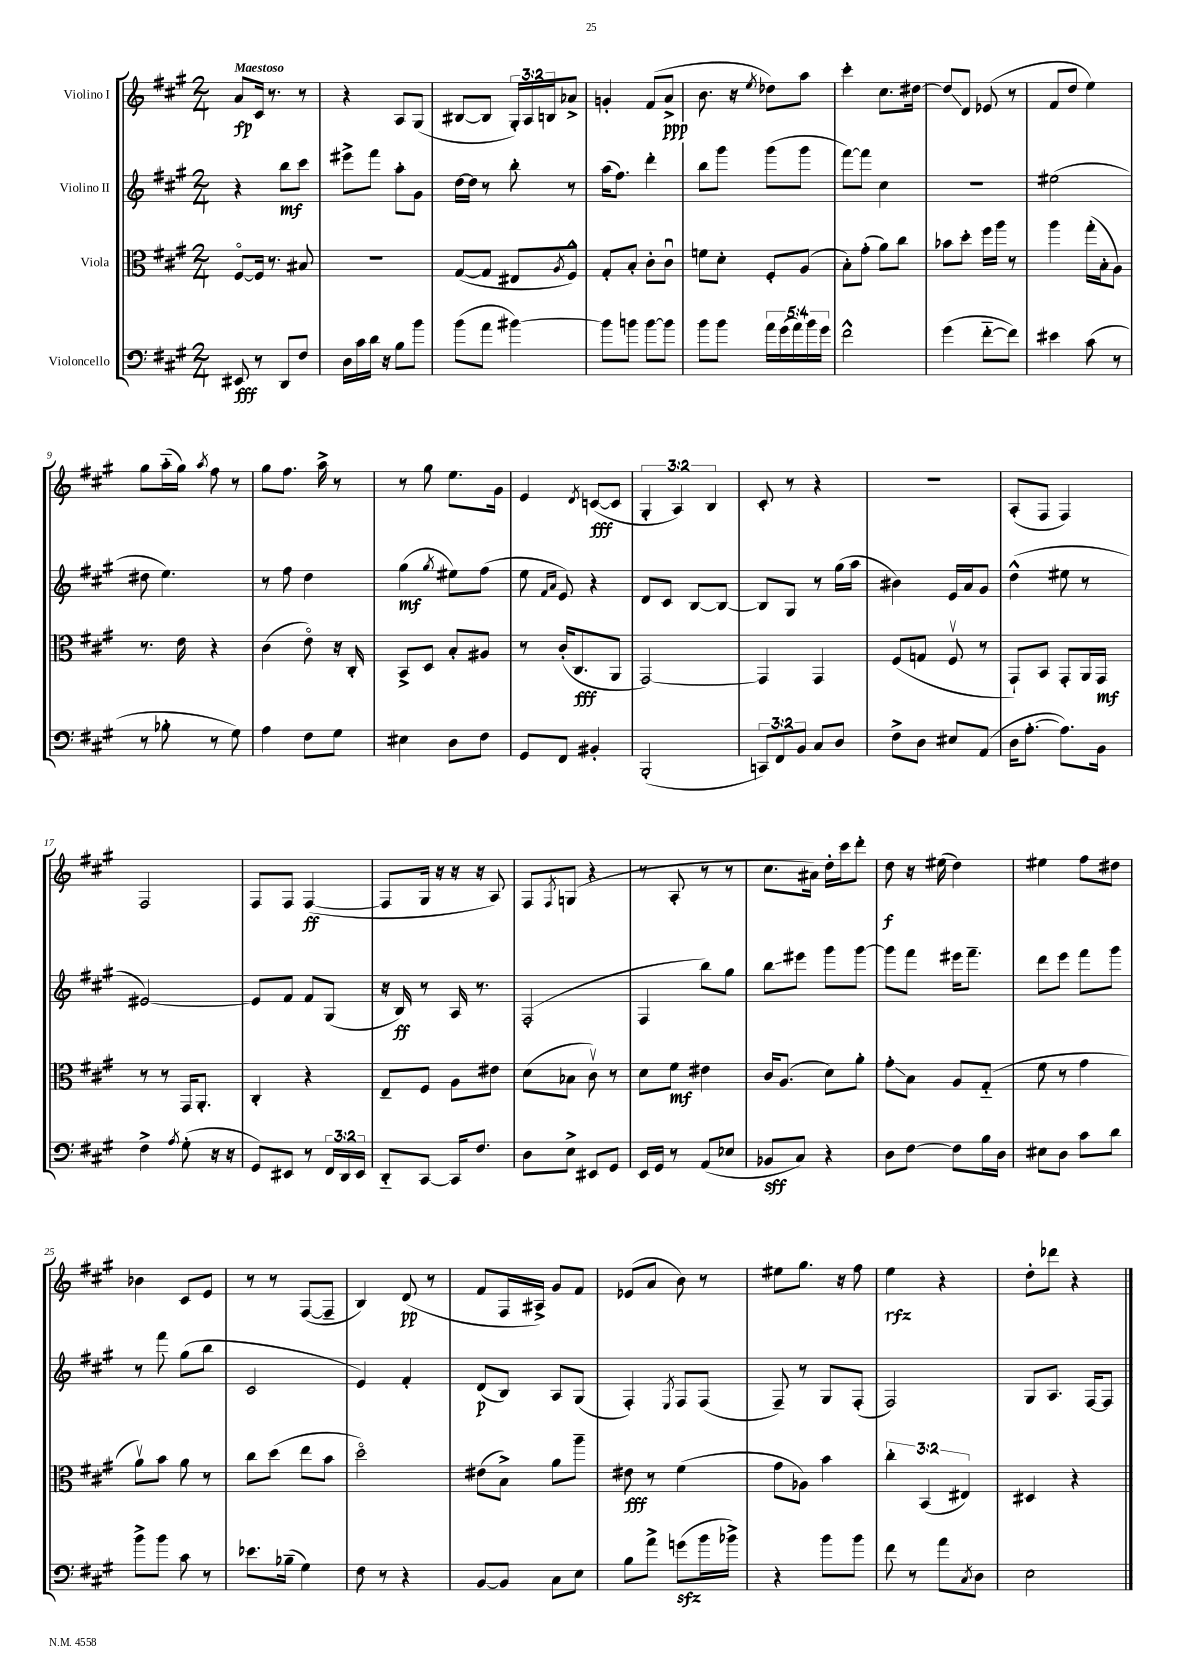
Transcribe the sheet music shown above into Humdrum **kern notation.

**kern	**kern	**kern	**kern
*staff4	*staff3	*staff2	*staff1
*clefF4	*clefC3	*clefG2	*clefG2
*k[f#c#g#]	*k[f#c#g#]	*k[f#c#g#]	*k[f#c#g#]
*M2/4	*M2/4	*M2/4	*M2/4
8EE#	[8F#o	4r	8a
8r	16F#]	.	16c#
.	8.r	.	8.r
8DD	.	8bb	.
8F#	8B#	8ccc#	8r
=	=	=	=
16D	2r	8eee#^	4r
16c#	.	.	.
16d	.	8fff#	.
16r	.	.	.
8B	.	8aa'	8A
8b	.	8g#	(8G#
=	=	=	=
(8b	([8G#	[16dd	[8B#
.	.	16dd]	.
8a	8G#]	8r	8B#]
[4b#)	8E#	8bb'	24G#')
.	.	.	24A
.	.	.	24B
.	8qA	.	.
.	8F#^^)	8r	8a-^
=	=	=	=
8b#]	8G#'	(16aa	4g'
.	.	8.ff#)	.
8b	8B'	.	.
[8b	8c#'	4ddd'	(8f#
8b]	8c#u	.	8a^
=	=	=	=
8b	8f	8bb	8.b
8b	8d'	8ggg#	.
.	.	.	16r
.	.	.	8qee
20a	8F#'	(8ggg#	8dd-)
(20g#	.	.	.
20a)	.	.	.
.	(8A	8ggg#	8aa
20b	.	.	.
20g#	.	.	.
=	=	=	=
2f#^^	8B')	[8fff#)	4ccc#'
.	(8g#'	8fff#]	.
.	8a)	4cc#	8.cc#
.	8cc#	.	.
.	.	.	[16dd#
=	=	=	=
(4g#	8b-	2r	8dd#]
.	8dd'	.	8d
[8f#'~	16ff#	.	(8e-
.	16aa	.	.
8f#])	8r	.	8r
=	=	=	=
4e#	4aa	(2ee#	8f#
.	.	.	8dd
(8c#	(16gg#'	.	4ee)
.	16B'	.	.
8r	8A)	.	.
=	=	=	=
8r	8.r	8dd#	8gg#
8B-'	.	4.ee)	(16aa'~
.	16e	.	16gg#)
.	.	.	8qaa
8r	4r	.	8ff#
8G#)	.	.	8r
=	=	=	=
4A	(4c#	8r	8gg#
.	.	8ff#	8.ff#
8F#	8eo)	4dd	.
.	.	.	16aa^
8G#	16r	.	8r
.	16C#'	.	.
=	=	=	=
4E#	8BB^	(4gg#	8r
.	8D	.	8gg#
.	.	8qgg#	.
8D	8B'	8ee#)	8.ee
8F#	8A#	(8ff#	.
.	.	.	16g#
=	=	=	=
8GG#	8r	8ee	4e
.	.	16qqf#	.
.	.	16qqa	.
8FF#	(16c#'	8e)	.
.	8.C#	.	.
.	.	.	8qd
4BB#'	.	4r	([8c
.	8AA	.	8c]
=	=	=	=
(2BBB'	[2GG#)	8d	6G#'
.	.	8c#	.
.	.	.	6A)
.	.	[8B	.
.	.	.	6B
.	.	8B_	.
=	=	=	=
12CC)	4GG#]	8B]	8c#'
12FF#	.	.	.
.	.	8G#	8r
12BB	.	.	.
8C#	4GG#	8r	4r
8D	.	(16gg#	.
.	.	16aa	.
=	=	=	=
8F#^	(8F#	4b#)	2r
8D	8G	.	.
8E#	8F#v	16e	.
.	.	16a	.
(8AA	8r	8g#	.
=	=	=	=
16D	8GG#`)	(4dd^^	(8A'
[8.A'	.	.	.
.	8BB	.	8F#
8.A])	8GG#'	8ee#	4F#)
.	16AA	8r	.
16BB	16GG#	.	.
=	=	=	=
4F#^	8r	[2e#)	2F#
.	8r	.	.
8qA	.	.	.
(8G#'	16GG#	.	.
.	8.AA'	.	.
16r	.	.	.
16r	.	.	.
=	=	=	=
8GG#)	4C#'	8e#]	8F#
8EE#	.	8f#	8F#
8r	4r	8f#	([4F#
24FF#	.	(8G#	.
24DD	.	.	.
24EE#	.	.	.
=	=	=	=
8DD'~	8E~	16r	8F#]
.	.	16B)	.
[8CC#	8F#	8r	16G#
.	.	.	16r
16CC#]	8A	16A	16r
8.F#	.	8.r	16r
.	8e#	.	8A)
=	=	=	=
8D	(8d	(2F#'	8F#
.	.	.	8qF#
8E^	8B-	.	(8G
8EE#	8c#v)	.	4r
8GG#	8r	.	.
=	=	=	=
16EE	8d	4F#	8r
16GG#	.	.	.
8r	8f#	.	8A'
(8AA	4e#	8bb)	8r
8E-	.	8gg#	8r
=	=	=	=
8BB-	16c#	8bb	8.cc#
.	(8.A	.	.
8C#)	.	8eee#	.
.	.	.	16a#)
4r	8d)	8ggg#	16dd'
.	.	.	16ccc#
.	8a'	[8ggg#	8ddd'
=	=	=	=
8D	8g#'	8ggg#]	8dd
[8F#	8B	8fff#	16r
.	.	.	(16ee#
8F#]	8A	16eee#	4dd)
.	.	8.fff#~	.
16B	(8G#'~	.	.
16D	.	.	.
=	=	=	=
8E#	8f#	8ddd	4ee#
8D	8r	8eee	.
8c#	4g#	8fff#	8ff#
8d	.	8ggg#	8dd#
=	=	=	=
8b^	8av)	8r	4b-
8b	8b	8fff#	.
8c#	8a	(8gg#	8c#
8r	8r	8bb	8e
=	=	=	=
8.e-	8cc#	2c#	8r
.	(8dd	.	8r
(16B-~	.	.	.
4G#)	8ee	.	([8F#
.	8b	.	8F#~]
=	=	=	=
8F#	2ddo)	4e)	4B)
8r	.	.	.
4r	.	4f#'	(8d
.	.	.	8r
=	=	=	=
[8BB	(8e#	(8d	8f#
8BB]	8B^)	8B)	16F#
.	.	.	16A#^)
8C#	8a	8A	8g#
8E	8aa~	(8G#	8f#
=	=	=	=
8B	8e#	4F#')	(8e-
8a^	8r	.	8a
.	.	8qE	.
(8g	(4f#	8F#	8b)
16b	.	(8F#	8r
16b-^)	.	.	.
=	=	=	=
4r	8g#	8F#~)	8ee#
.	8A-)	8r	8.gg#
8b	4b	8G#	.
.	.	.	16r
8b	.	(8F#'	8ff#
=	=	=	=
8f#	6cc#'	2F#)	4ee
8r	.	.	.
.	(6BB	.	.
8a	.	.	4r
.	6E#)	.	.
8qC#	.	.	.
8D	.	.	.
=	=	=	=
2E	4D#	8G#	8dd'
.	.	8.A	8ddd-
.	4r	.	4r
.	.	[16F#	.
.	.	8F#]	.
==	==	==	==
*-	*-	*-	*-
